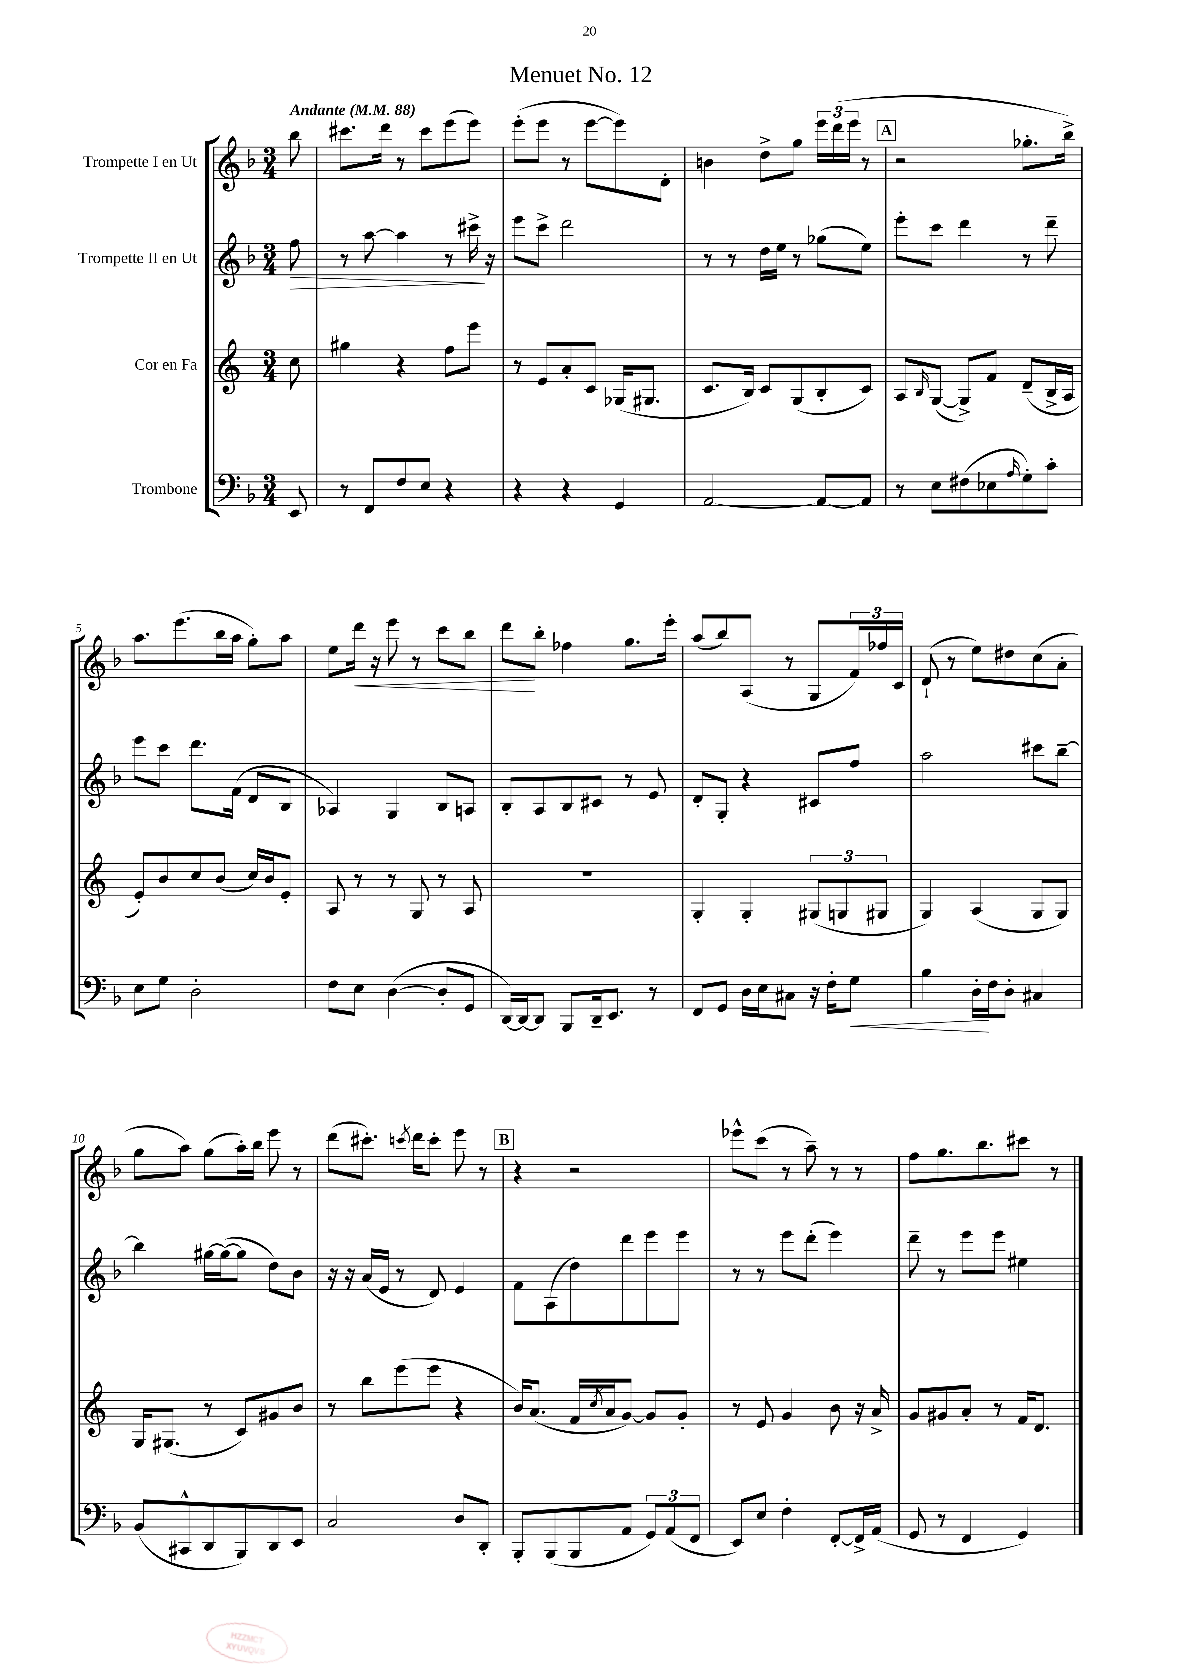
\header { title = "Menuet No. 12" }
<<
\new StaffGroup <<
\new Staff = "s0" \with { instrumentName = "Trompette I en Ut" } {
    \clef treble \key f \major \numericTimeSignature \time 3/4 \partial 8 \tempo "Andante" 4 = 88
    bes''8 |
    cis'''8. d'''16 r8 cis'''8 e'''8( e'''8) |
    e'''8-.( e'''8 r8 e'''8~ e'''8) d'8-. |
    b'4 d''8-> g''8 \tuplet 3/2 { e'''16 d'''16( e'''16 } r8 |
    \mark \markup { \box "A" } r2 ges''8.-. bes''16->) |
    a''8. e'''8.( bes''16 a''16 g''8-.) a''8 |
    e''8 d'''16\< r16 e'''8 r8 c'''8 bes''8 |
    d'''8\! bes''8-. fes''4 g''8. e'''16-. |
    a''8( bes''8) a8( r8 g8 \tuplet 3/2 { f'16) fes''16 c'16 } |
    d'8-!( r8 e''8) dis''8 c''8( a'8-. |
    g''8 a''8) g''8( a''16-.) bes''16 e'''8 r8 |
    d'''8( cis'''8.-.) \acciaccatura { c'''8 } d'''16 c'''8-. e'''8 r8 |
    \mark \markup { \box "B" } r4 r2 |
    ees'''8-^ c'''8( r8 a''8--) r8 r8 |
    f''8 g''8. bes''8. cis'''8 r8 \bar "|." |
}
\new Staff = "s1" \with { instrumentName = "Trompette II en Ut" } {
    \clef treble \key f \major \numericTimeSignature \time 3/4 \partial 8
    f''8\> |
    r8 a''8~ a''4 r8 cis'''16->\! r16 |
    e'''8 c'''8-> d'''2 |
    r8 r8 d''16 e''16 r8 ges''8( e''8) |
    \mark \markup { \box "A" } e'''8-. c'''8 d'''4 r8 d'''8-- |
    e'''8 c'''8 d'''8. f'16( d'8 bes8 |
    aes4) g4 bes8 a8 |
    bes8-. a8 bes8 cis'8 r8 e'8 |
    d'8-. g8-. r4 cis'8 f''8 |
    a''2 cis'''8 bes''8~-- |
    bes''4 gis''16~ gis''16~( gis''8 d''8) bes'8 |
    r16 r16 a'16( e'16 r8 d'8) e'4 |
    \mark \markup { \box "B" } f'8 a8( d''8) d'''8 e'''8 e'''8 |
    r8 r8 e'''8 d'''8-.( e'''4) |
    d'''8-- r8 e'''8 e'''8 eis''4 \bar "|." |
}
\new Staff = "s2" \with { instrumentName = "Cor en Fa" } {
    \clef treble \key c \major \numericTimeSignature \time 3/4 \partial 8
    c''8 |
    gis''4 r4 f''8 e'''8 |
    r8 e'8 a'8-. c'8 ges16( gis8. |
    c'8. b16) c'8 g8( b8-. c'8) |
    \mark \markup { \box "A" } a8 \grace { b16 } g8~( g8->) f'8 d'8--( b16-> a16 |
    e'8-.) b'8 c''8 b'8( c''16) b'16 e'8-. |
    a8 r8 r8 g8 r8 a8 |
    R2. |
    g4-. g4-. \tuplet 3/2 { gis8( g8 gis8 } |
    g4) a4( g8 g8) |
    g16 gis8.( r8 c'8) gis'8 b'8 |
    r8 b''8 e'''8( e'''8 r4 |
    \mark \markup { \box "B" } b'16) a'8.( f'16 \acciaccatura { c''8 } a'16 g'8~) g'8 g'8-. |
    r8 e'8 g'4 b'8 r16 a'16-> |
    g'8 gis'8 a'8-. r8 f'16 d'8. \bar "|." |
}
\new Staff = "s3" \with { instrumentName = "Trombone" } {
    \clef bass \key f \major \numericTimeSignature \time 3/4 \partial 8
    e,8 |
    r8 f,8 f8 e8 r4 |
    r4 r4 g,4 |
    a,2~ a,8~ a,8 |
    \mark \markup { \box "A" } r8 e8 fis8( ees8 \grace { a16 } g8-.) c'8-. |
    e8 g8 d2-. |
    f8 e8 d4~( d8-. g,8 |
    d,16~) d,16~ d,8 bes,,8 d,16-- e,8. r8 |
    f,8 g,8 d16 e16 cis8 r16 f16-. g8\< |
    bes4 d16-.\! f16 d8-. cis4 |
    bes,8( cis,8-^ d,8 bes,,8) d,8 e,8 |
    c2 d8 d,8-. |
    \mark \markup { \box "B" } bes,,8-. bes,,8( bes,,8 a,8 \tuplet 3/2 { g,8) a,8( f,8 } |
    e,8) e8 f4-. f,8~-. f,16-> a,16( |
    g,8 r8 f,4 g,4) \bar "|." |
}
>>
>>
